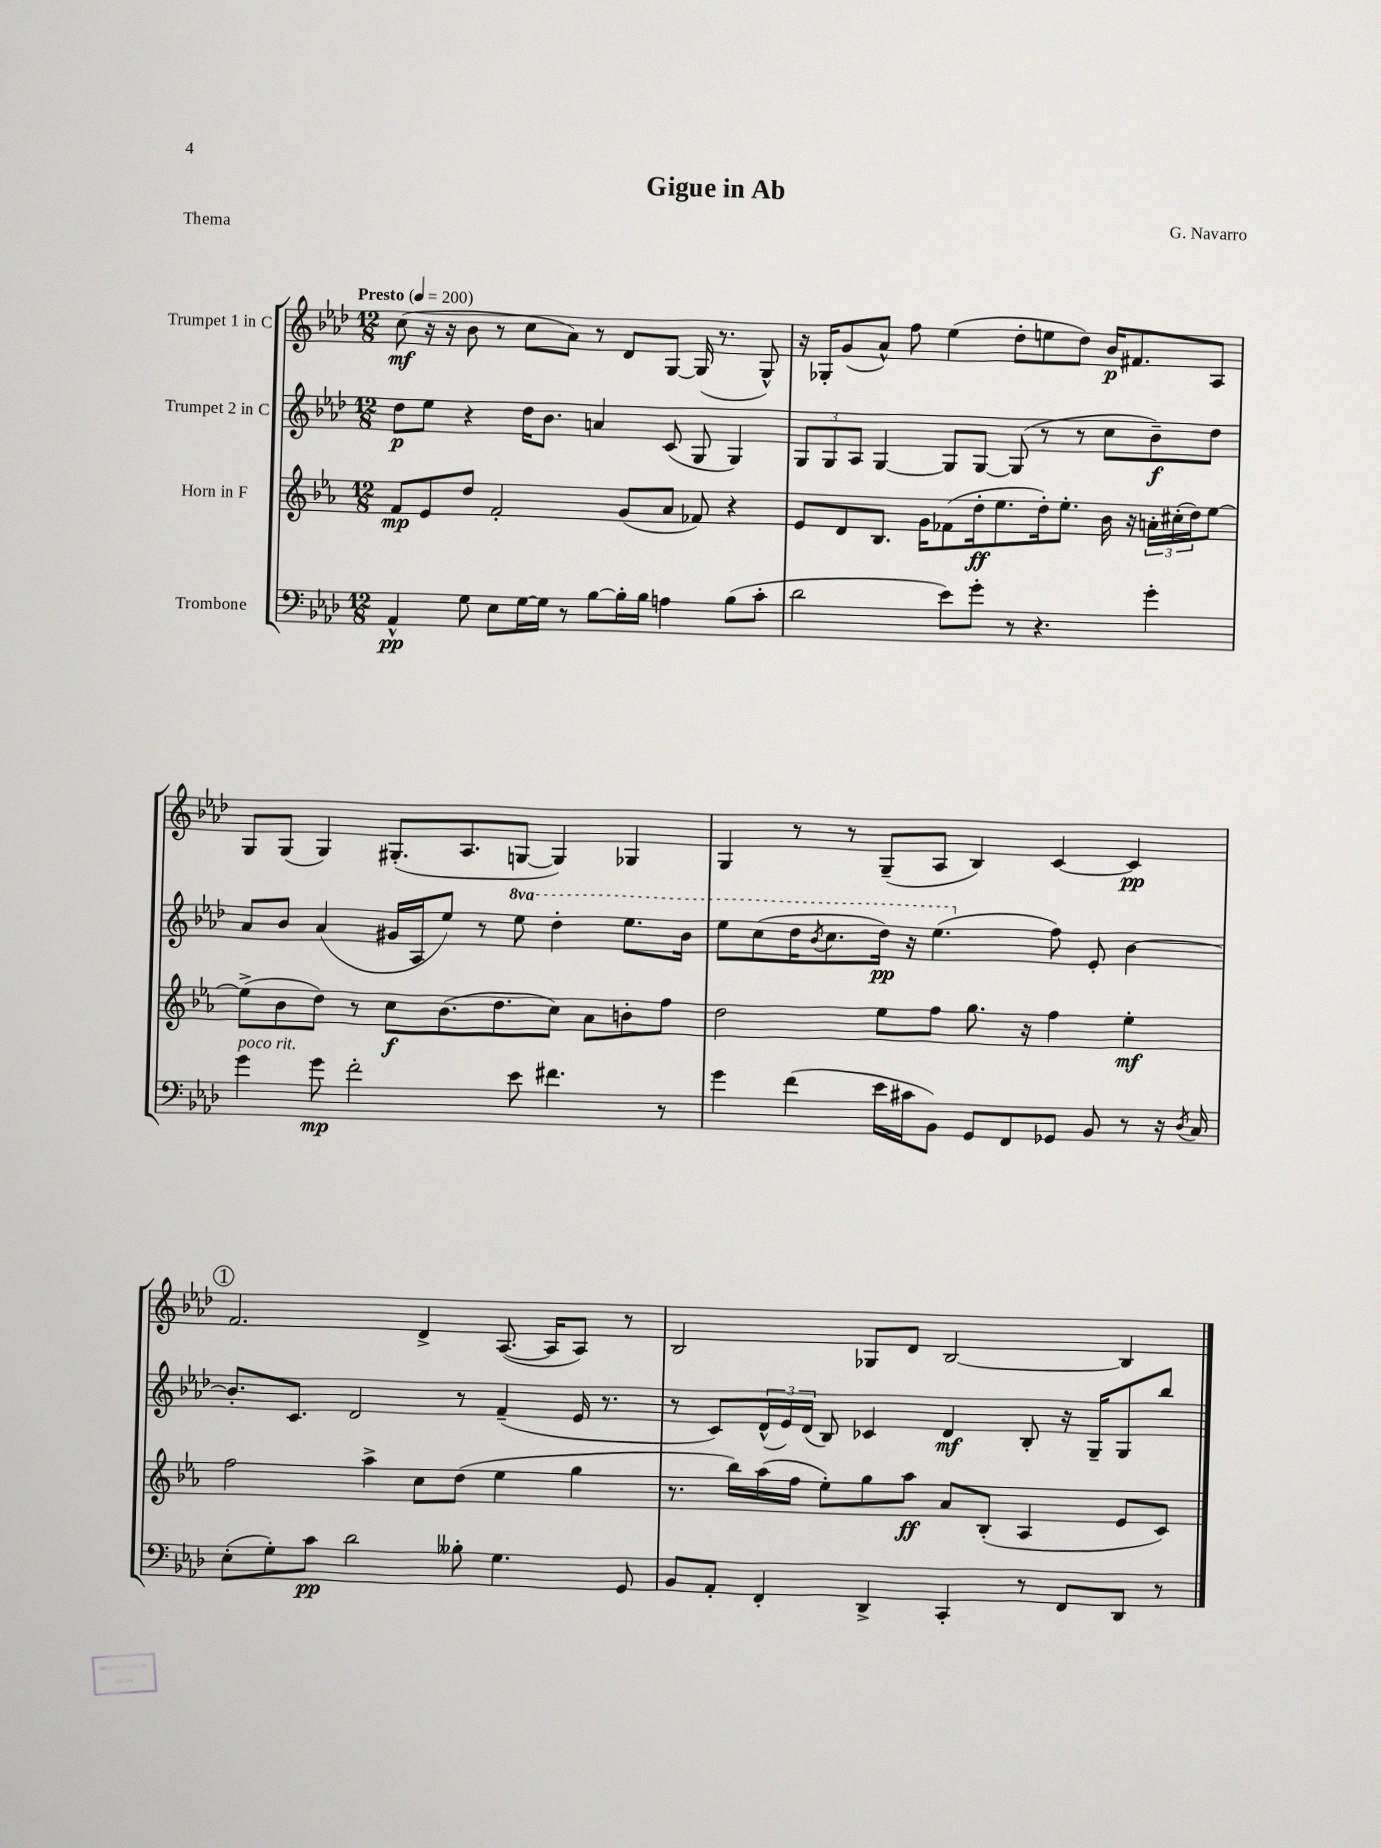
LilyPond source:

\header { title = "Gigue in Ab" composer = "G. Navarro" piece = "Thema" }
<<
\new StaffGroup <<
\new Staff = "s0" \with { instrumentName = "Trumpet 1 in C" } {
    \clef treble \key aes \major \numericTimeSignature \time 12/8 \tempo "Presto" 4 = 200
    c''8\mf( r16 r16 bes'8 r8 c''8 aes'8) r8 des'8 g8~ g16( r8. g8-^) |
    r16 ges16-. g'8( aes'8-^) f''8 ees''4( des''8-. e''8 des''8) bes'16\p fis'8. aes8 |
    g8 g8( g4) gis8.-.( aes8. g8~ g4) ges4 |
    g4 r8 r8 g8--( aes8 bes4) c'4~ c'4\pp |
    \mark \markup { \circle "1" } f'2. des'4-> aes8.~( aes16 aes8) r8 |
    bes2 ges8 des'8 bes2~ bes4 \bar "|." |
}
\new Staff = "s1" \with { instrumentName = "Trumpet 2 in C" } {
    \clef treble \key aes \major \numericTimeSignature \time 12/8 \set Staff.ottavationMarkups = #ottavation-simple-ordinals
    des''8\p ees''8 r4 des''16 bes'8. a'4 c'8( g8 g4) |
    \tuplet 3/2 { g8 g8 aes8 } g4~ g8 g8~ g8( r8 r8 c''8 bes'8--\f) des''8 |
    aes'8 bes'8 aes'4( gis'16 aes16 ees''8) r8 \ottava #1 ees'''8 des'''4-. ees'''8. bes''16 |
    ees'''8 c'''8( des'''16 \acciaccatura { bes''8 } c'''8. des'''16\pp) r16 ees'''4.( \ottava #0 f''8) ees'8-. bes'4~ |
    \mark \markup { \circle "1" } bes'8.-. c'8. des'2 r8 f'4--( ees'16 r8. |
    r8 c'8) \tuplet 3/2 { des'16-^( ees'16) des'16( } bes8) ces'4 des'4\mf bes8-. r16 g16-- g8 bes''8 \bar "|." |
}
\new Staff = "s2" \with { instrumentName = "Horn in F" } {
    \clef treble \key ees \major \numericTimeSignature \time 12/8
    f'8\mp ees'8 d''8 f'2-. g'8( aes'8 fes'8) r4 |
    ees'8 d'8 bes8. g'16 fes'8( d''16-.\ff ees''8. d''16-.) ees''8.-. bes'16 r16 \tuplet 3/2 { a'16-. cis''16-.( d''16) } ees''8~ |
    ees''8->( bes'8 d''8) r8 c''8\f bes'8.( d''8. c''8) aes'8 b'8-. f''8 |
    d''2 ees''8 f''8 g''8. r16 f''4 ees''4-.\mf |
    \mark \markup { \circle "1" } f''2 aes''4-> c''8 d''8( ees''4 g''4 |
    r8. bes''16) aes''16( f''16 ees''8-.) g''8 aes''8\ff aes'8 bes8-.( aes4 ees'8 c'8) \bar "|." |
}
\new Staff = "s3" \with { instrumentName = "Trombone" } {
    \clef bass \key aes \major \numericTimeSignature \time 12/8
    aes,4-^\pp g8 ees8 g16~ g16 r8 bes8~ bes16-. bes16 a4 bes8( c'8-. |
    des'2 ees'8) g'8-. r8 r4. g'4-. |
    g'4^\markup { \italic "poco rit." } g'8\mp f'2-. ees'8 fis'4. r8 |
    g'4 f'4( ees'16 cis'16 bes,8) g,8 f,8 ges,8 bes,8 r8 r16 \acciaccatura { des8 } c16 |
    \mark \markup { \circle "1" } ees8-.( g8-.) c'8\pp des'2 beses8-. g4. g,8 |
    bes,8 aes,8-. f,4-. des,4-> c,4-. r8 f,8 des,8 r8 \bar "|." |
}
>>
>>
\layout { \context { \Score \remove "Bar_number_engraver" } }
